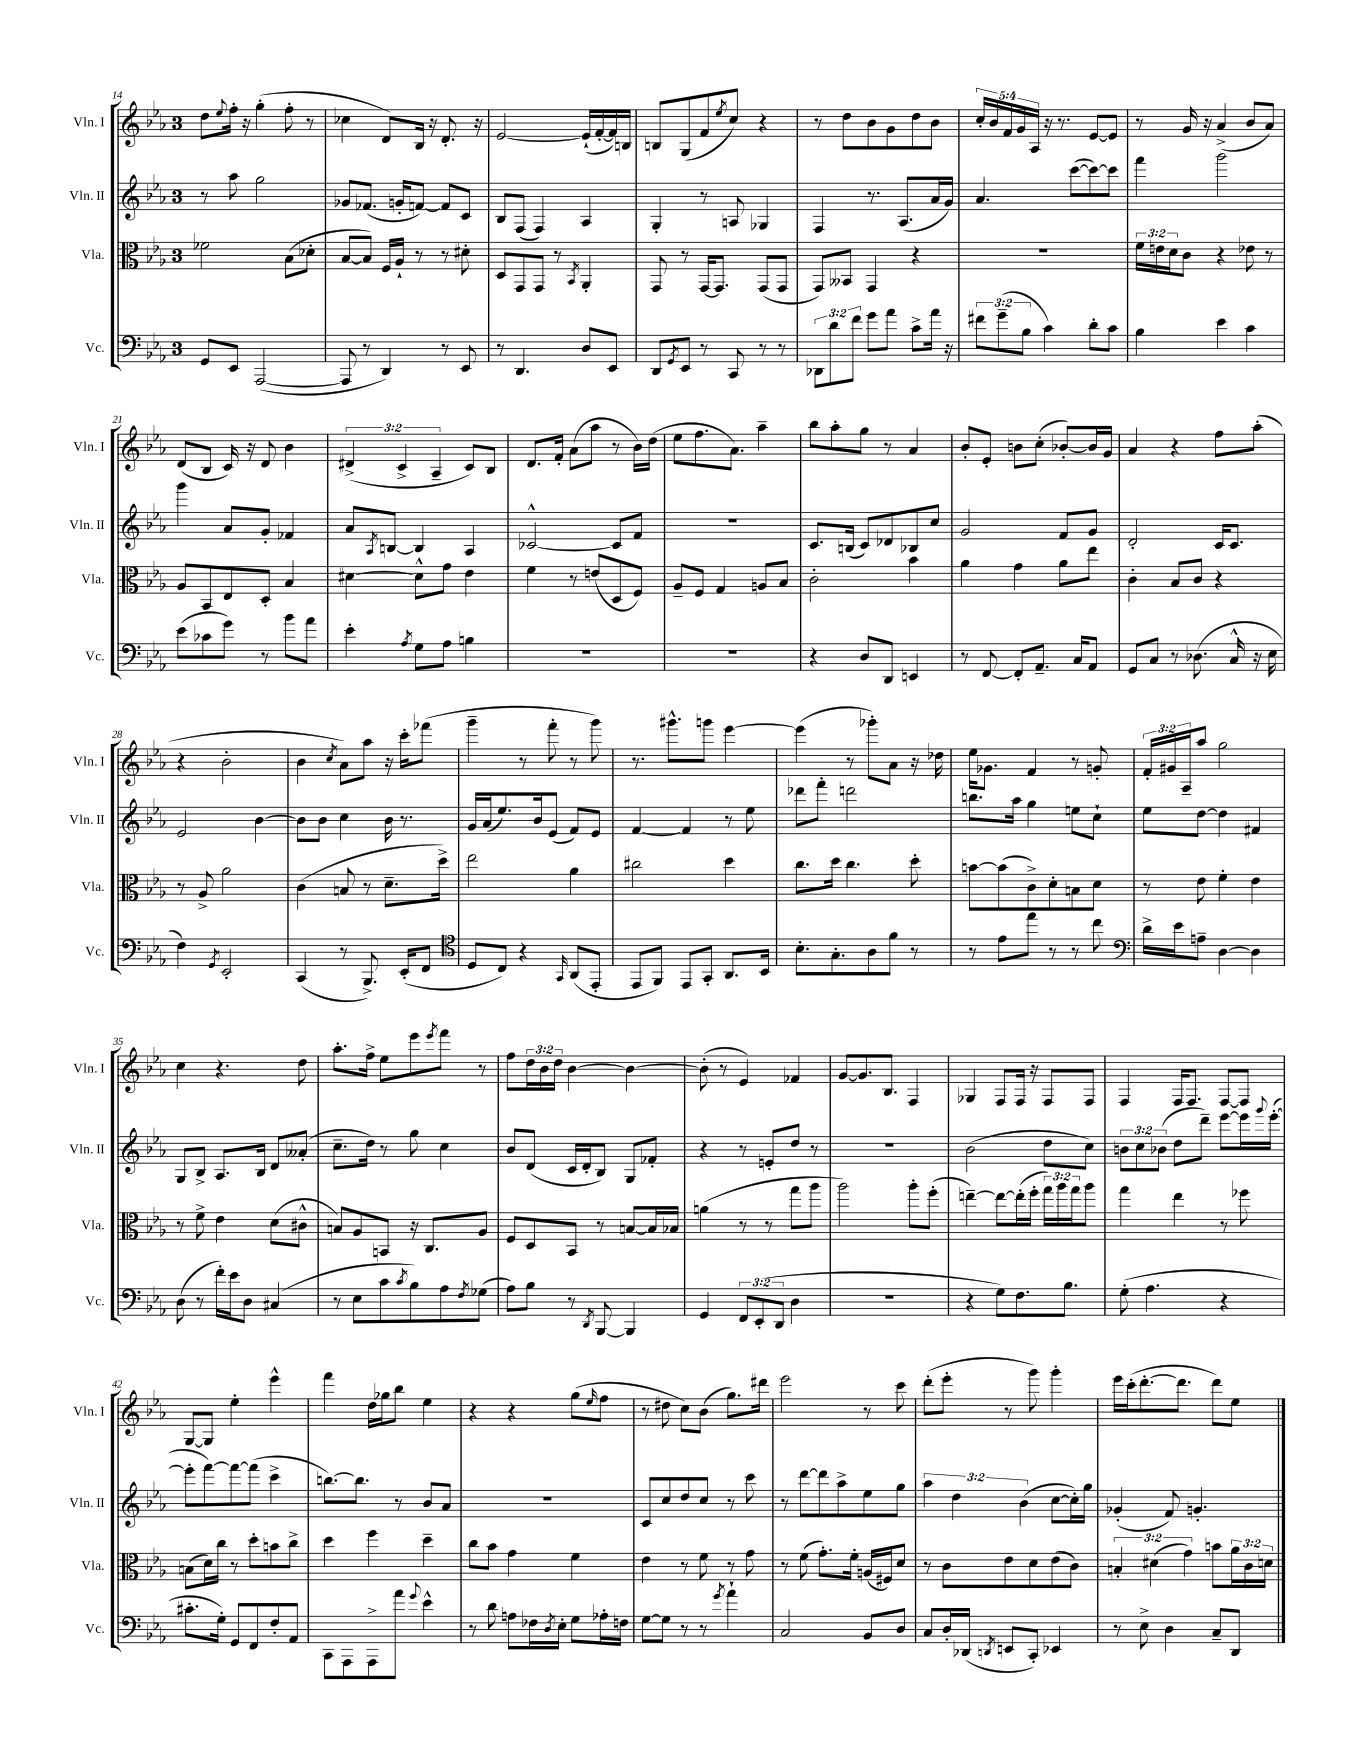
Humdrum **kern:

**kern	**kern	**kern	**kern
*staff4	*staff3	*staff2	*staff1
*clefF4	*clefC3	*clefG2	*clefG2
*k[b-e-a-]	*k[b-e-a-]	*k[b-e-a-]	*k[b-e-a-]
*M3/4	*M3/4	*M3/4	*M3/4
8GG	2f-	8r	8dd
.	.	.	8qqee-
8EE-	.	8aa-	16ff'
.	.	.	16r
([2AAA-	.	2gg	(4gg'
.	(8B-	.	8ff'
.	8d-'	.	8r
=	=	=	=
8AAA-]	[8B-	8g-	4cc-
8r	8B-])	(8.f-	.
4DD)	16F	.	8d)
.	16A-`	16g'	.
.	8r	[8f)	16B-
.	.	.	16r
8r	8r	8f]	8.d'
8EE-	8d#'	8c	.
.	.	.	16r
=	=	=	=
8r	8D	8B-	[2e-
4.DD	8GG	(8F	.
.	8GG	4F)	.
.	8r	.	.
.	8qBB-	.	.
8D	4AA-'	4A-	(16e-`]
.	.	.	[16f'
8EE-	.	.	16f])
.	.	.	16B
=	=	=	=
8DD	8GG	4G'	8B
8qGG	.	.	.
8EE-	8r	.	(8G
8r	[16GG	8r	8f
.	8.GG]	.	.
.	.	.	8qee-
8CC	.	8A	8cc)
8r	(8GG	4G-	4r
8r	8GG	.	.
=	=	=	=
12DD-	8GG)	4F	8r
12d	.	.	.
.	8BB--	.	8dd
12f	.	.	.
8g	4GG	8.r	8b-
8a-	.	.	8g
.	.	(8.A-	.
8c^	4r	.	8dd
16a-	.	16a-	8b-
16r	.	16g)	.
=	=	=	=
12f#	2.r	4.a-	20cc'
.	.	.	20b-
(12g~	.	.	.
.	.	.	20f
.	.	.	20g
12B-	.	.	.
.	.	.	20A-
4c)	.	.	16r
.	.	.	8.r
.	.	([8ccc	.
8d'	.	8ccc_)	[8e-
8c	.	8ccc]	8e-]
=	=	=	=
4B-	24f	4fff	8r
.	24e	.	.
.	24d	.	.
.	8c	.	16g
.	.	.	16r
4e-	4r	2ggg	(4a-^
4c	8e-	.	8b-
.	8r	.	8a-)
=	=	=	=
(8e-	8A-	4ggg	(8d
8c-	8BB-	.	8B-
8g)	8E-	8a-	16c)
.	.	.	16r
8r	8D'	8g'	8d
8b-	4B-	4f-	4b-
8a-	.	.	.
=	=	=	=
4e-'	[4d#	8a-	(6d#^
.	.	8qA-	.
.	.	[8B	.
.	.	.	6c^
8qA-	.	.	.
8G	8d#^^]	4B]	.
.	.	.	6A-~
8A-	8g	.	.
4B	4e-	4A-	8c)
.	.	.	8B-
=	=	=	=
2.r	4f	[2c-^^	8.d
.	.	.	16f'
.	8r	.	(8a-
.	(8e	.	8aa-
.	8D	8c-]	8r
.	8F)	8f	16b-)
.	.	.	(16dd
=	=	=	=
2.r	8A-~	2.r	8ee-
.	8F	.	8.ff
.	4G	.	.
.	.	.	8.a-)
.	8A	.	4aa-~
.	8B-	.	.
=	=	=	=
4r	2c'	8.c	8bb-
.	.	.	8aa-'
.	.	(16B	.
8D	.	8c)	8gg
8DD	.	8d-	8r
4EE	4b-	8B-	4a-
.	.	8cc	.
=	=	=	=
8r	4a-	2g	8b-'
[8FF	.	.	8e-'
8FF']	4g	.	8b
8.AA-~	.	.	(8cc'
.	8a-	8f	[8b-')
16C	.	.	.
8AA-	8ee-	8g	16b-]
.	.	.	16g
=	=	=	=
8GG	4c'	2d'	4a-
8C	.	.	.
8r	8B-	.	4r
(8.D-	8c	.	.
.	4r	16c	8ff
16C^^	.	8.c	.
16r	.	.	(8aa-'
16E-	.	.	.
=	=	=	=
4F)	8r	2e-	4r
.	8A-^	.	.
8qGG	.	.	.
2EE-'	2a-	.	2b-'
.	.	[4b-	.
=	=	=	=
(4CC	(4c	8b-]	4b-
.	.	8b-	.
.	.	.	8qcc
8r	8B	4cc	8a-)
8.BBB-^)	8r	.	8aa-
.	8.d~	16b-	16r
(16EE-'	.	8.r	16ccc'
8FF	.	.	(8fff-
.	16dd^)	.	.
=	=	=	=
*clefC4	*	*	*
8D	2ee-	16g	4ggg~
.	.	(16a-	.
8C)	.	8.ee-)	.
4r	.	.	8r
.	.	16b-	.
.	.	(8e-	8fff'
16qqGG	.	.	.
(8AA-	4a-	8f)	8r
8EE-'	.	8e-	8ggg)
=	=	=	=
8EE-	2cc#	[4f	8.r
8FF)	.	.	.
.	.	.	8.ggg#^^
8EE-	.	4f]	.
8GG'	.	.	8ggg
8.AA-	4dd	8r	[4eee-
.	.	8ee-	.
16BB-	.	.	.
=	=	=	=
8.B-'	8.cc	8ddd-	(4eee-]
.	.	8fff'	.
8.G'	16dd	.	.
.	4.cc	2ddd	8r
8A-	.	.	8ggg-')
8f	.	.	8a-
8r	8dd'	.	16r
.	.	.	16dd-
=	=	=	=
8r	[8b	8.bb	16ee-
.	.	.	8.g-
8e-	(8b]	.	.
.	.	16aa-	.
8ee-	8c^)	4gg	4f
8r	8d'	.	.
8r	8B	8ee	8r
8cc	8d	8cc`	8g'
=	=	=	=
*clefF4	*	*	*
16d^	8r	8ee-	24f'
.	.	.	24g#
16e-	.	.	.
.	.	.	24A-~
8A~	8e-	[8dd	8aa-
[4D	4f'	4dd]	2gg
4D]	4e-	4f#	.
=	=	=	=
(8D	8r	8G	4cc
8r	8f^	8B-^	.
16f')	4e-	8.A-	4.r
16e-	.	.	.
8D	.	.	.
.	.	16B-	.
(4C#	(8d	8d	.
.	8c#^^	(8a--'	8dd
=	=	=	=
8r	8B)	8.cc~	8.aa-'
8E-	8A-	.	.
.	.	16dd)	16ff^
8c	8BB	8r	8ee-
8qc	.	.	.
8B-)	16r	8gg	8eee-
.	8.C	.	.
.	.	.	8qeee-
8A-	.	4cc	8fff
8qF	.	.	.
(8G-	8A-	.	8r
=	=	=	=
8A-)	8F	8b-	8ff
8B-	8D	(8d	24dd
.	.	.	24b-
.	.	.	24dd
8r	8BB-	16c	[4b-
.	.	16d'	.
8qDD	.	.	.
[8BBB-	8r	8B-)	.
4BBB-]	[8B	8G	4b-_
.	16B]	8f-'	.
.	16B-	.	.
=	=	=	=
4GG	(4a	4r	(8b-']
.	.	.	8r
12FF	8r	8r	4e-)
(12EE-'	.	.	.
.	8r	8e'	.
12DD	.	.	.
4D	8gg	8dd	4f-
.	8aa-	8r	.
=	=	=	=
2.r	2aa-)	2.r	[8g
.	.	.	8.g]
.	.	.	8.B-
.	8aa-'	.	4F
.	(8ff'	.	.
=	=	=	=
4r	[4ee~)	(2b-	4G-
8G)	8ee_	.	8F
8.F	(16ee']	.	16F
.	16ff'	.	16r
.	24gg)	8dd	8F
.	24aa-	.	.
8.B-	.	.	.
.	24gg	.	.
.	8aa-	8cc)	8F
=	=	=	=
(8G'	4gg	12b	4F
.	.	12cc	.
4.A-	.	.	.
.	.	(12b-	.
.	4ee-	8dd	16F
.	.	.	8.F
.	.	8ddd~)	.
4r	8r	[8eee-	[8F
.	8ff-	16eee-]	8F]
.	.	8qqggg	.
.	.	([16eee-'	.
=	=	=	=
8.c#'	(8B	8eee-']	[8G
.	16d)	[8fff)	8G]
16G')	16cc	.	.
8GG	8r	8fff_	4ee-'
8FF	8dd'	(8fff]	.
8F'	8b	4ccc^	4eee-^^
8AA-	8cc^	.	.
=	=	=	=
8CC	4dd	[8.bb)	4fff
8AAA-	.	.	.
.	.	8.bb]	.
8AAA-^	4ff	.	16dd
.	.	.	16gg-
8a-	.	8r	8bb-
8qqg	.	.	.
4e-^^	4dd~	8b-	4ee-
.	.	8a-	.
=	=	=	=
8r	8cc	2.r	4r
8d	8b-	.	.
8A	4g	.	4r
16F-	.	.	.
8qD	.	.	.
16E-'	.	.	.
8G	4f	.	(8gg
.	.	.	16qqee-
16A-'	.	.	8ff
16F	.	.	.
=	=	=	=
[8G	4e-	8c	8r
8G]	.	8cc	8dd#
8r	8r	8dd	8cc)
8r	8f	8cc	(8b-
8qg	.	.	.
4a-`	8r	8r	8.gg)
.	8g	8ccc	.
.	.	.	16ddd#
=	=	=	=
2C	8r	8r	2eee-
.	(8f	[8ddd	.
.	8.g')	8ddd]	.
.	.	8aa-^	.
.	16f'	.	.
8BB-	(16A	8ee-	8r
.	16F#)	.	.
8D	8d	8gg	8ccc
=	=	=	=
8C	8r	6aa-	(8ddd'
16D'	8c	.	8eee-'
.	.	6dd	.
(16DD-	.	.	.
8qDD	.	.	.
8EE	8e-	.	8r
.	.	(6b-	.
8CC')	8d	.	8ggg)
4EE-	(8e-	[8cc	4ggg'
.	8c)	16cc'])	.
.	.	16gg	.
=	=	=	=
8r	6B'	(4g-'	16eee-
.	.	.	(16ccc'
8E-^	.	.	[8.ddd'
.	(6d#	.	.
4D	.	8f)	.
.	.	.	8.ddd]
.	6g)	.	.
.	.	4.g'	.
8C~	8b	.	8ddd)
8DD	24a-	.	8ee-
.	24c	.	.
.	24d	.	.
==	==	==	==
*-	*-	*-	*-
